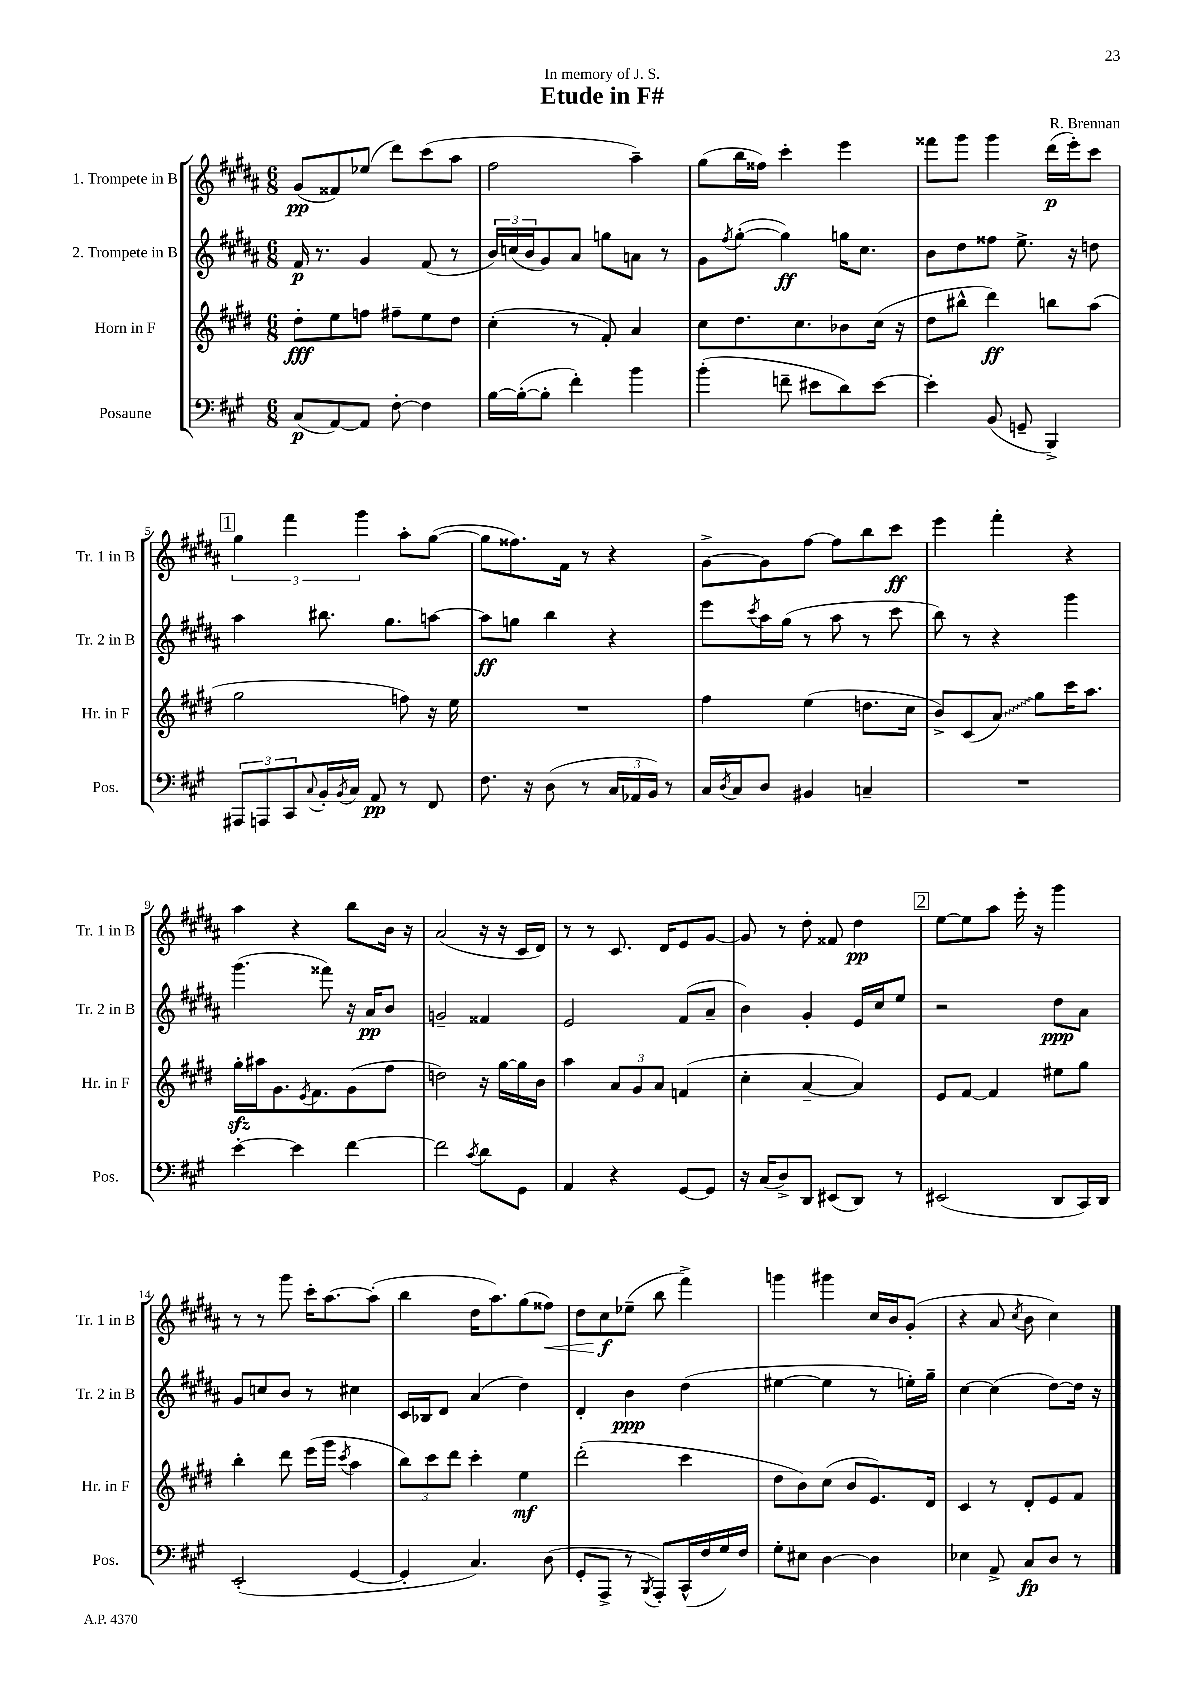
\header { title = "Etude in F#" composer = "R. Brennan" dedication = "In memory of J. S." }
<<
\new StaffGroup <<
\new Staff = "s0" \with { instrumentName = "1. Trompete in B" shortInstrumentName = "Tr. 1 in B" } {
    \clef treble \key b \major \numericTimeSignature \time 6/8
    gis'8\pp( fisis'8) ees''8( dis'''8) cis'''8( ais''8 |
    fis''2 ais''4--) |
    gis''8( b''16 fisis''16) cis'''4-. e'''4 |
    fisis'''8 gis'''8 gis'''4 dis'''16\p( e'''16-.) cis'''8 |
    \mark \markup { \box "1" } \tuplet 3/2 { gis''4 fis'''4 gis'''4 } ais''8-. gis''8~( |
    gis''8 fisis''8.) fis'16 r8 r4 |
    gis'8~-> gis'8 fis''8~ fis''8 b''8 cis'''8\ff |
    e'''4 fis'''4-. r4 |
    ais''4 r4 b''8 b'16 r16 |
    ais'2( r16 r16 cis'16 dis'16) |
    r8 r8 cis'8. dis'16 e'8 gis'8~ |
    gis'8 r8 dis''8-. fisis'8 dis''4\pp |
    \mark \markup { \box "2" } e''8~ e''8 ais''8 e'''16-. r16 gis'''4 |
    r8 r8 gis'''8 cis'''16-. ais''8.~ ais''8-.( |
    b''4 dis''16 ais''8.) gis''8( fisis''8\<) |
    dis''8 cis''8\f\! ees''8--( b''8 fis'''4->) |
    g'''4 gis'''4 cis''16 b'16 gis'8-.( |
    r4 ais'8 \acciaccatura { cis''8 } b'8 cis''4) \bar "|." |
}
\new Staff = "s1" \with { instrumentName = "2. Trompete in B" shortInstrumentName = "Tr. 2 in B" } {
    \clef treble \key b \major \numericTimeSignature \time 6/8
    fis'16\p r8. gis'4 fis'8( r8 |
    \tuplet 3/2 { b'16) c''16( b'16 } gis'8) ais'8 g''8 a'8 r8 |
    gis'8 \acciaccatura { fis''8 } gis''8~-.( gis''4\ff) g''16 cis''8. |
    b'8 dis''8 fisis''8 e''8.-> r16 d''8 |
    \mark \markup { \box "1" } ais''4 bis''8. gis''8. a''8~ |
    a''8\ff g''8 b''4 r4 |
    e'''8 \acciaccatura { cis'''8 } ais''16 gis''16( r8 ais''8 r8 cis'''8 |
    b''8) r8 r4 gis'''4 |
    gis'''4.( fisis'''8) r16 ais'16\pp b'8 |
    g'2-- fisis'4 |
    e'2 fis'8( ais'8-- |
    b'4) gis'4-. e'16 cis''16 e''8 |
    \mark \markup { \box "2" } r2 dis''8\ppp ais'8 |
    gis'8 c''8 b'8 r8 cis''4 |
    cis'16 bes16 dis'8 ais'4( dis''4) |
    dis'4-. b'4\ppp dis''4( |
    eis''4~ eis''4 r8 e''16-.) gis''16-- |
    cis''4~ cis''4( dis''8~) dis''16 r16 \bar "|." |
}
\new Staff = "s2" \with { instrumentName = "Horn in F" shortInstrumentName = "Hr. in F" } {
    \clef treble \key e \major \numericTimeSignature \time 6/8
    dis''8-.\fff e''8 f''8 fis''8-- e''8 dis''8 |
    cis''4-.( r8 fis'8-.) a'4 |
    cis''8 dis''8. cis''8. bes'8 cis''16( r16 |
    dis''8 bis''8-^ dis'''4\ff) b''8 a''8( |
    \mark \markup { \box "1" } gis''2 f''8) r16 e''16 |
    R2. |
    fis''4 e''4( d''8. cis''16 |
    b'8->) cis'8( \once \override Glissando.style = #'zigzag a'8\glissando) gis''8 cis'''16 a''8. |
    gis''16-.\sfz ais''16 gis'8. \acciaccatura { e'8 } fis'8. gis'8( fis''8 |
    d''2) r16 gis''16~ gis''16 b'16 |
    a''4 \tuplet 3/2 { a'8 gis'8 a'8 } f'4( |
    cis''4-. a'4~-- a'4) |
    \mark \markup { \box "2" } e'8 fis'8~ fis'4 eis''8 gis''8 |
    b''4-. dis'''8 e'''16( gis'''16 \acciaccatura { cis'''8 } a''4 |
    \tuplet 3/2 { b''8) cis'''8 dis'''8 } cis'''4-. e''4\mf |
    dis'''2-.( cis'''4 |
    dis''8 b'8) cis''8( b'8 e'8.) dis'16 |
    cis'4 r8 dis'8-. e'8 fis'8 \bar "|." |
}
\new Staff = "s3" \with { instrumentName = "Posaune" shortInstrumentName = "Pos." } {
    \clef bass \key a \major \numericTimeSignature \time 6/8
    cis8\p( a,8~) a,8 fis8~-. fis4 |
    b16~ b16~-.( b8-. fis'4-.) b'4 |
    b'4-.( f'8-- eis'8 d'8) eis'8~ |
    eis'4-. b,8( g,8-- b,,4->) |
    \mark \markup { \box "1" } \tuplet 3/2 { ais,,8 a,,8 cis,8 } \appoggiatura { cis8 } b,16-. \acciaccatura { b,8 } cis16 a,8\pp r8 fis,8 |
    fis8. r16 d8( r8 \tuplet 3/2 { cis16 aes,16 b,16) } r8 |
    cis16 \acciaccatura { d8 } cis16 d8 bis,4 c4-- |
    R2. |
    e'4~-. e'4 fis'4~ |
    fis'2 \acciaccatura { cis'8 } d'8 gis,8 |
    a,4 r4 gis,8~ gis,8 |
    r16 cis16( d8->) d,8 eis,8( d,8) r8 |
    \mark \markup { \box "2" } eis,2( d,8 cis,16) d,16 |
    e,2-.( gis,4~ |
    gis,4-. cis4.) d8( |
    gis,8-. a,,8-> r8 \acciaccatura { b,,8 } a,,8-.) cis,16-^( fis16 gis16) fis16 |
    gis8-. eis8 d4~ d4 |
    ees4 a,8-> cis8\fp d8 r8 \bar "|." |
}
>>
>>
